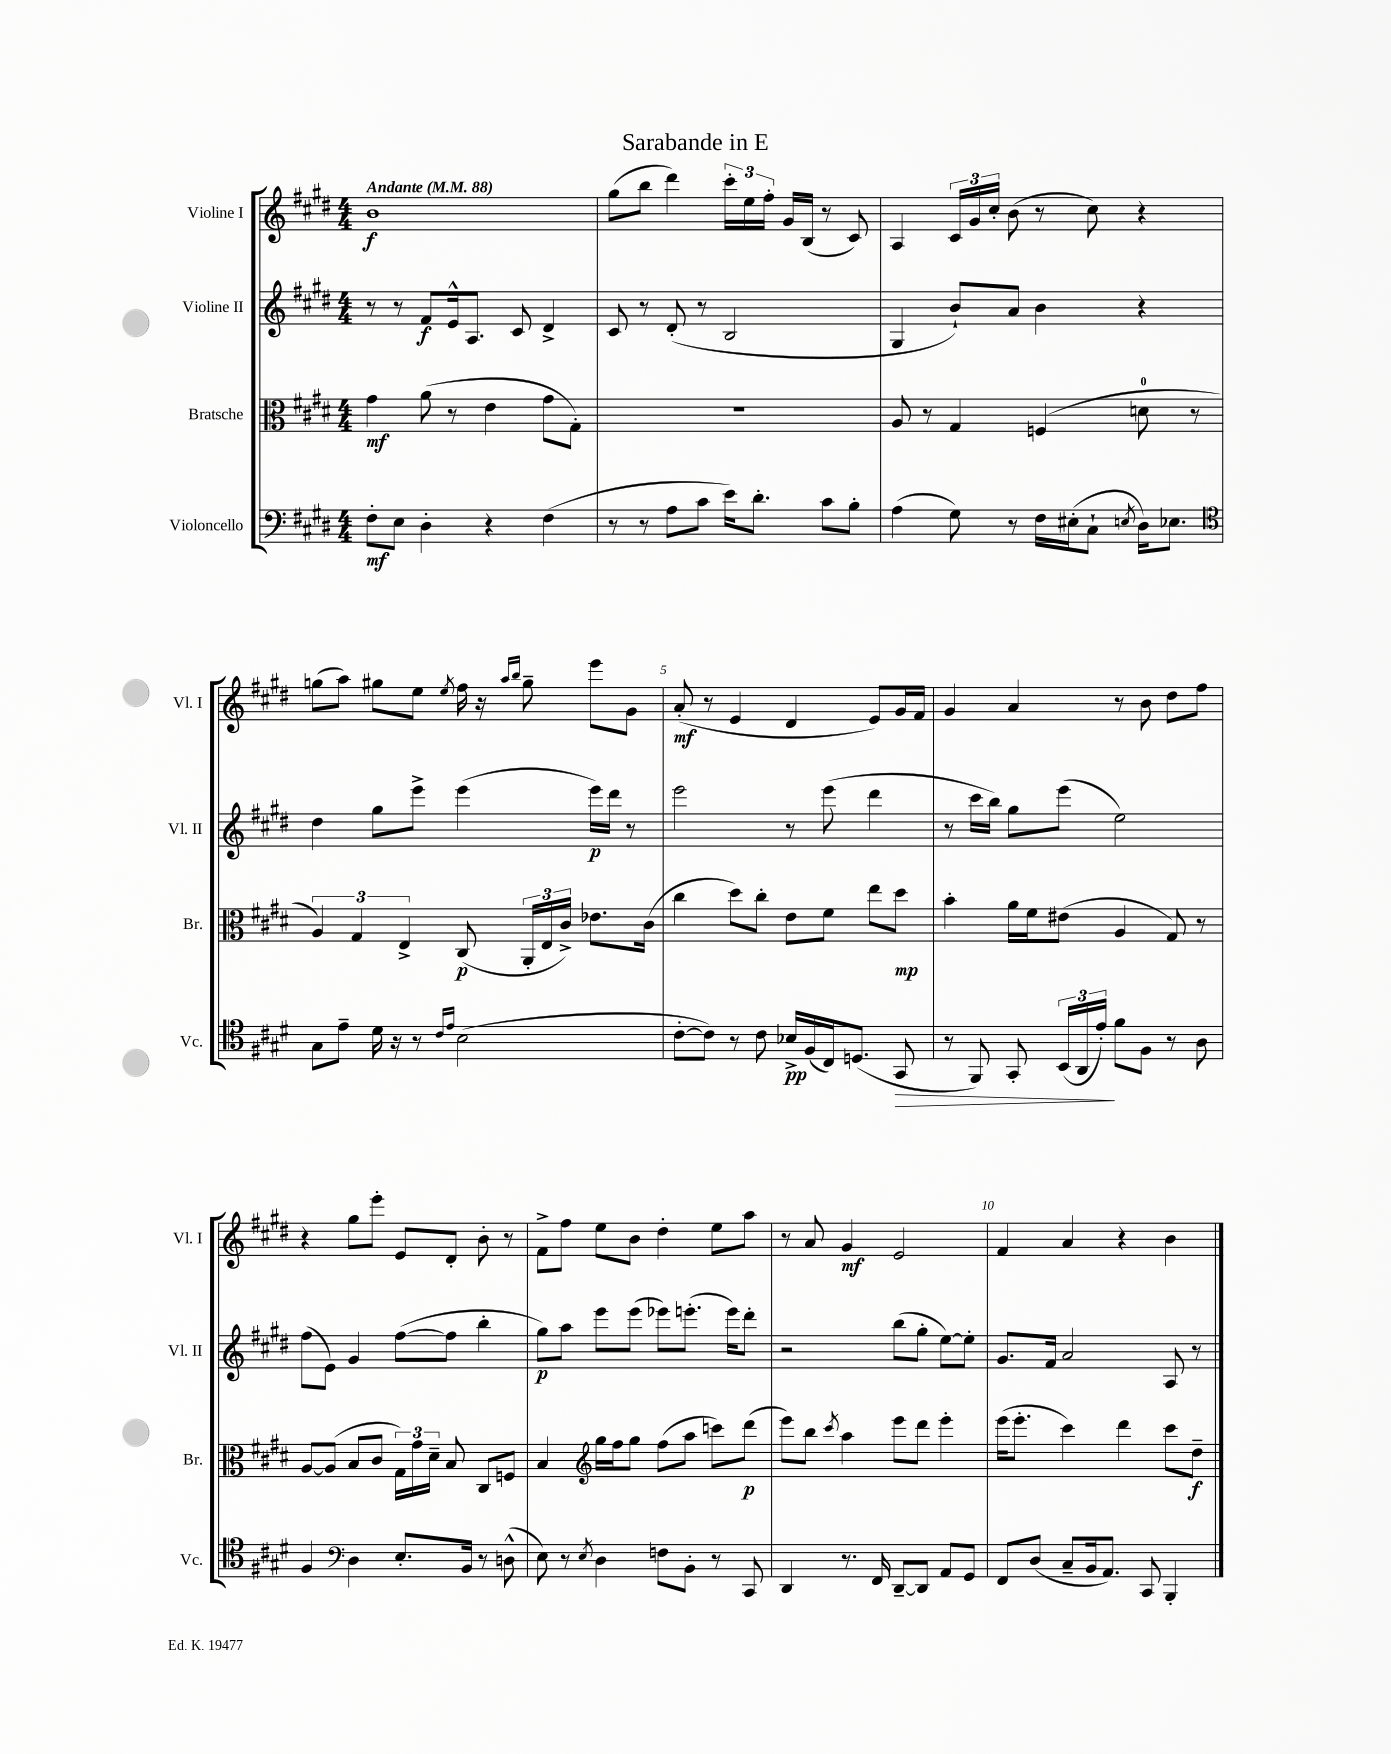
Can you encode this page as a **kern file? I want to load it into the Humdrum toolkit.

**kern	**kern	**kern	**kern
*staff4	*staff3	*staff2	*staff1
*clefF4	*clefC3	*clefG2	*clefG2
*k[f#c#g#d#]	*k[f#c#g#d#]	*k[f#c#g#d#]	*k[f#c#g#d#]
*M4/4	*M4/4	*M4/4	*M4/4
*MM88	*MM88	*MM88	*MM88
8F#'	4g#	8r	1b
8E	.	8r	.
4D#'	(8a	8f#	.
.	8r	16e^^	.
.	.	8.A	.
4r	4e	.	.
.	.	8c#	.
(4F#	8g#	4d#^	.
.	8G#')	.	.
=	=	=	=
8r	1r	8c#	(8gg#
8r	.	8r	8bb
8A	.	(8d#'	4ddd#)
8c#	.	8r	.
16e)	.	2B	24ccc#'
.	.	.	24ee
8.d#'	.	.	.
.	.	.	24ff#'
.	.	.	16g#
.	.	.	(16B
8c#	.	.	8r
8B'	.	.	8c#)
=	=	=	=
(4A	8A	4G#	4A
.	8r	.	.
8G#)	4G#	8b`)	24c#
.	.	.	24g#
.	.	.	24cc#'
8r	.	8a	(8b
16F#	(4F	4b	8r
(16E#'	.	.	.
8C#`	.	.	8cc#)
8qE	.	.	.
16D#)	8d	4r	4r
8.E-	.	.	.
.	8r	.	.
=	=	=	=
*clefC4	*	*	*
8G#	6A)	4dd#	(8gg
8e~	.	.	8aa)
.	6G#	.	.
16d#	.	8gg#	8gg#
16r	.	.	.
.	6E^	.	.
8r	.	8eee^	8ee
16qqc#	.	.	.
16qqe	.	.	8qee
(2B	(8C#	(4eee	16ff#
.	.	.	16r
.	.	.	16qqaa
.	.	.	16qqbb
.	24AA'	.	8gg#~
.	24E	.	.
.	24c#^)	.	.
.	8.e-	16eee)	8eee
.	.	16ddd#	.
.	.	8r	8g#
.	(16c#	.	.
=	=	=	=
[8c#'	4cc#	2eee	(8a'
8c#])	.	.	8r
8r	8dd#)	.	4e
8c#	8cc#'	.	.
16B-^	8e	8r	4d#
(16F#	.	.	.
16C#)	8f#	(8eee	.
(8.D	.	.	.
.	8ee	4ddd#	8e)
8GG#	8dd#	.	16g#
.	.	.	16f#
=	=	=	=
8r	4b'	8r	4g#
8FF#)	.	16ccc#	.
.	.	16bb)	.
8GG#'	16a	8gg#	4a
.	16f#	.	.
(24BB	(8e#	(8eee	.
24AA	.	.	.
24e')	.	.	.
8f#	4A	2ee)	8r
8F#	.	.	8b
8r	8G#)	.	8dd#
8A	8r	.	8ff#
=	=	=	=
4F#	[8A	(8ff#	4r
.	(8A]	8e)	.
*clefF4	*	*	*
4D#	8B	4g#	8gg#
.	8c#	.	8eee'
8.E'	24G#)	([8ff#	8e
.	24g#	.	.
.	24d#~	.	.
.	8B	8ff#]	8d#'
16BB	.	.	.
8r	8C#	4bb'	8b'
(8D^^	8F	.	8r
=	=	=	=
8E)	4B	8gg#)	8f#^
8r	.	8aa	8ff#
*	*clefG2	*	*
8qE	.	.	.
4D#	16gg#	8eee	8ee
.	16ff#	.	.
.	8gg#	(8eee	8b
8F	(8ff#	8eee-)	4dd#'
8BB'	8aa	(8.eee'	.
8r	8ccc)	.	8ee
.	.	16eee)	.
8CC#	(8ddd#	8ddd#'	8aa
=	=	=	=
4DD#	8eee)	2r	8r
.	8bb	.	8a
.	8qccc#	.	.
8.r	4aa	.	4g#
16FF#	.	.	.
[8DD#~	8eee	(8bb	2e
8DD#]	8ddd#	8gg#'	.
8AA	4eee'	[8ee)	.
8GG#	.	8ee']	.
=	=	=	=
8FF#	(16eee	8.g#	4f#
.	8.eee'	.	.
(8D#	.	.	.
.	.	16f#	.
8C#~	4ccc#)	2a	4a
16BB	.	.	.
8.AA)	.	.	.
.	4ddd#	.	4r
8CC#	.	.	.
4BBB'	8ccc#	8A	4b
.	8dd#~	8r	.
==	==	==	==
*-	*-	*-	*-
